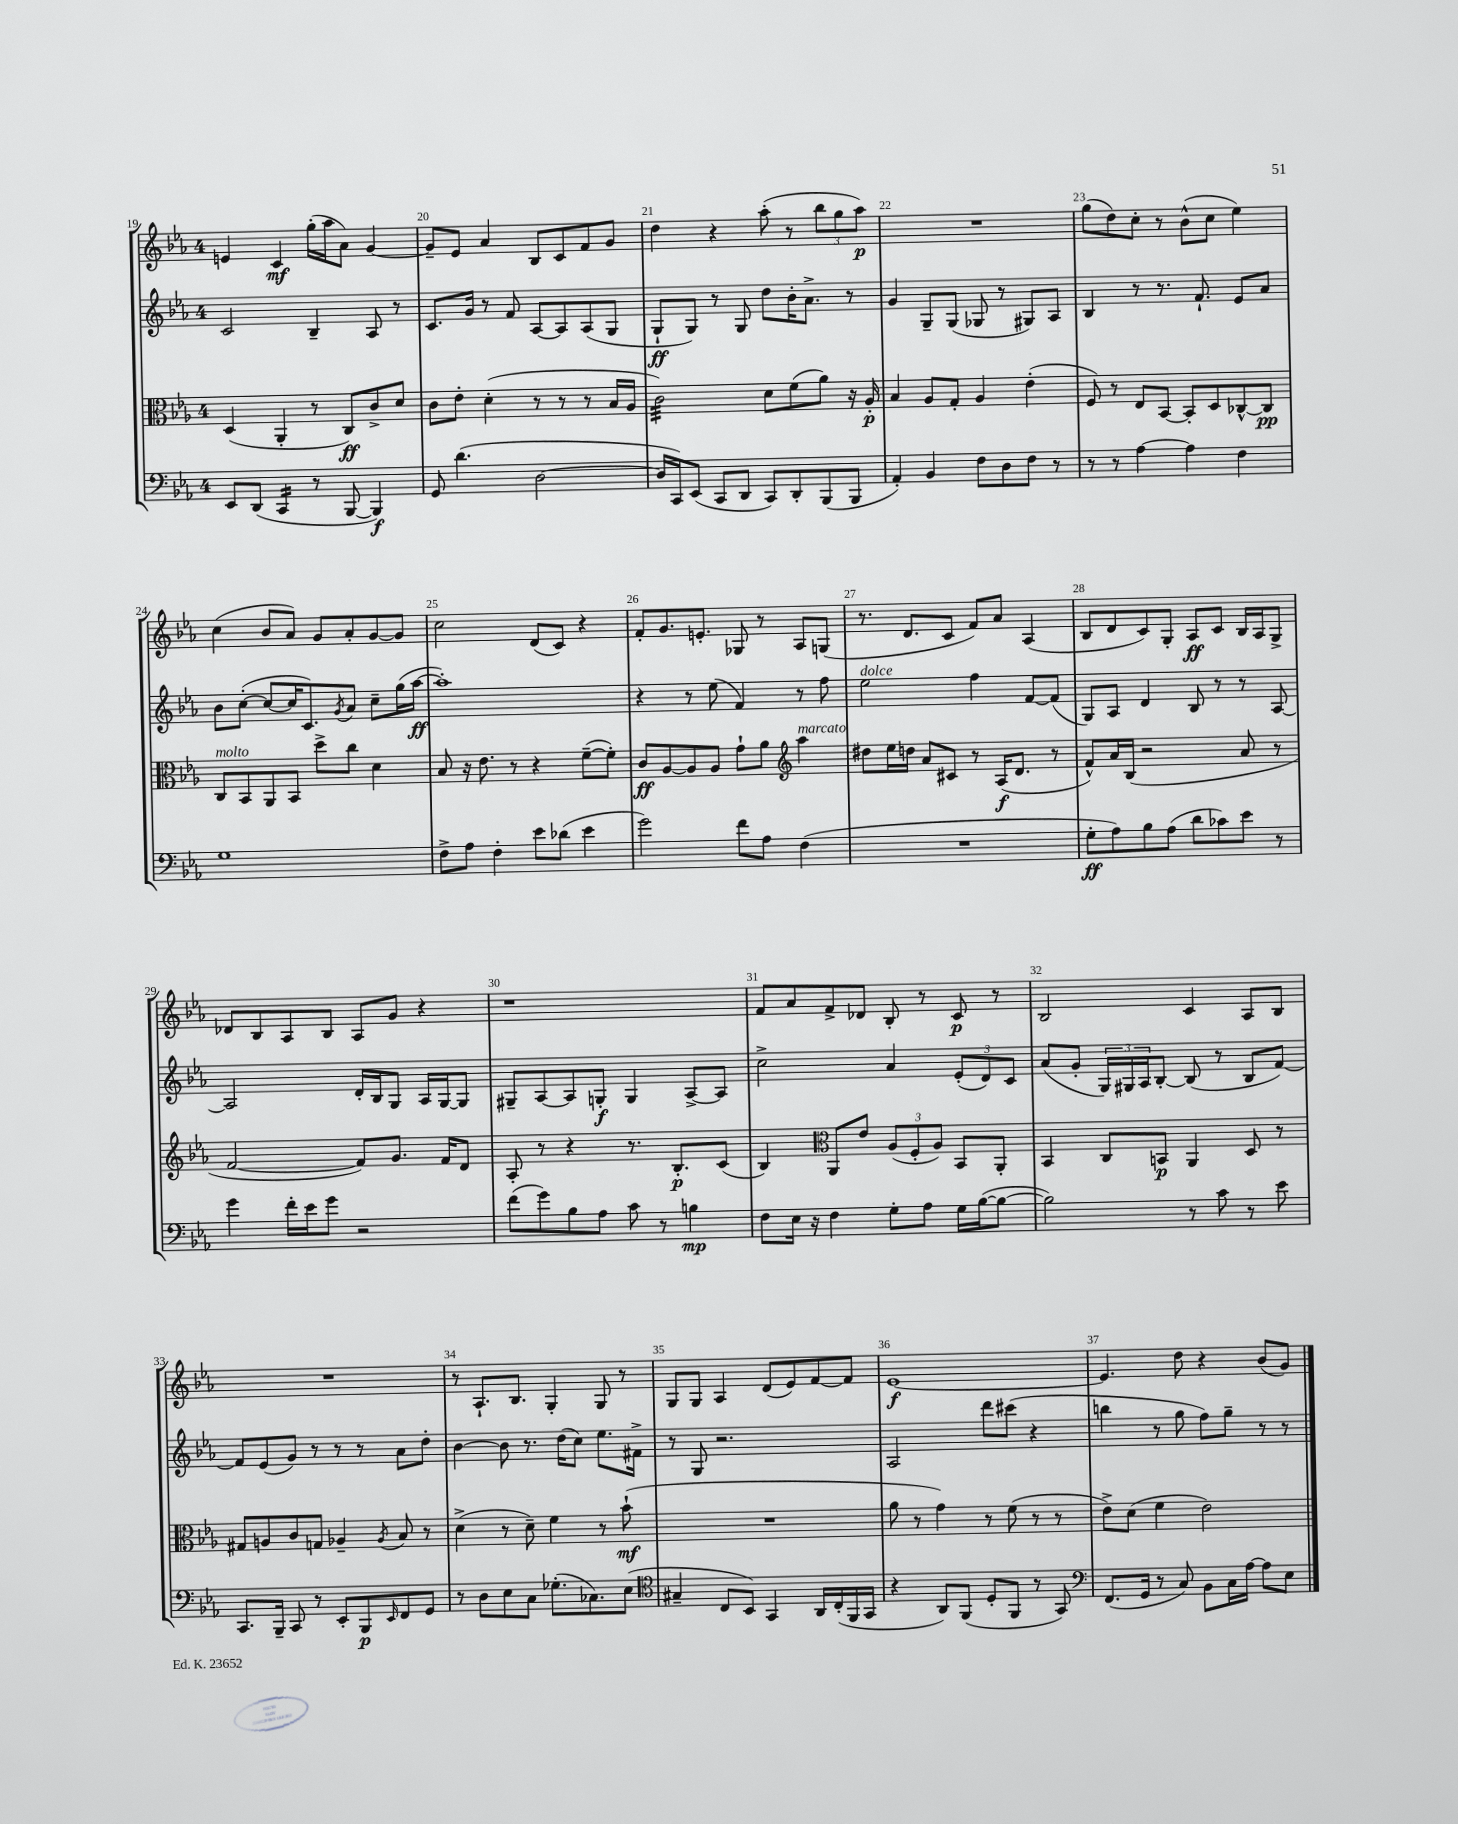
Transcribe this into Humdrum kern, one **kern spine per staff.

**kern	**kern	**kern	**kern
*staff4	*staff3	*staff2	*staff1
*clefF4	*clefC3	*clefG2	*clefG2
*k[b-e-a-]	*k[b-e-a-]	*k[b-e-a-]	*k[b-e-a-]
*M4/4	*M4/4	*M4/4	*M4/4
8EE-	(4D	2c	4e
(8DD	.	.	.
4CC	4AA-'	.	4c
8r	8r	4B-~	(16gg'
.	.	.	16aa-
[8BBB-	8C)	.	8a-)
4BBB-])	8c^	8A-	[4g
.	8d	8r	.
=	=	=	=
8GG	8c	8.c	8g~]
(4.d	8e-'	.	8e-
.	.	16g	.
.	(4d'	8r	4a-
.	.	8f	.
[2D	8r	[8A-	8B-
.	8r	8A-]	8c
.	8r	(8A-	8f
.	16B-	8G	8g
.	16A-	.	.
=	=	=	=
16D]	2c)	8G`	4dd
16CC)	.	.	.
(8EE-	.	8G)	.
8CC	.	8r	4r
8DD	.	8G	.
8CC)	8d	8dd	(8aa-'
8DD'	(8f	16b-'	8r
.	.	8.a-^	.
(8BBB-	8a-)	.	12bb-
.	.	.	12gg
8BBB-	16r	8r	.
.	.	.	12aa-)
.	16A-'	.	.
=	=	=	=
4AA-')	4B-	4g	1r
4BB-	8A-	8G~	.
.	8G'	(8G	.
8F	4A-	8G-	.
8D	.	8r	.
8F	(4e-'	8G#)	.
8r	.	8A-	.
=	=	=	=
8r	8F)	4B-	(8gg
8r	8r	.	8dd)
[4A-	8E-	8r	8cc'
.	[8BB-	8.r	8r
4A-]	8BB-']	.	(8b-^^
.	.	8.f`	.
.	8D	.	8cc
4F	[8C-^^	8e-	4ee-)
.	8C-]	8a-	.
=	=	=	=
1G	8C	8b-	(4cc
.	8BB-	([8cc'	.
.	8AA-	8cc_	8b-
.	8BB-	16cc]	8a-)
.	.	8.c)	.
.	8dd^	.	8g
.	.	8qg	.
.	8cc	8a-	8a-'
.	4d	8cc~	[8g
.	.	(16gg	8g]
.	.	[16aa-	.
=	=	=	=
8F^	8B-	1aa-'])	2cc
8A-	16r	.	.
.	8.e-	.	.
4F'	.	.	.
.	8r	.	.
8e-	4r	.	(8d
(8d-	.	.	8c)
4e-	([8f~	.	4r
.	8f'])	.	.
=	=	=	=
2g)	8c	4r	8f'
.	[8A-	.	8.g
.	8A-]	8r	.
.	.	.	8.e'
.	8A-	(8ee-	.
8f	8g`	4f)	8G-
8A-	8a-	.	8r
*	*clefG2	*	*
(4F	4aa-	8r	8A-
.	.	8ff	(8G
=	=	=	=
1r	8dd#	2ee-	8.r
.	16ee-	.	.
.	16dd	.	8.d
.	8a-	.	.
.	8c#	.	8c
.	8r	4ff	8f)
.	(16A-	.	8a-
.	8.d	.	.
.	.	[8f	(4A-
.	8r	(8f]	.
=	=	=	=
8G'	8f^^)	8G)	8B-
8A-)	16a-	8A-	8d
.	(16B-	.	.
8B-	2r	4d	8c)
(8A-	.	.	8G'
8d	.	8B-	8A-
8c-)	.	8r	8c
8e-	8a-	8r	16B-
.	.	.	16A-
8r	8r	[8A-	8G^
=	=	=	=
4g	[2f	2A-]	8d-
.	.	.	8B-
16f'	.	.	8A-
16e-	.	.	.
8g	.	.	8B-
2r	8f])	16d'	8A-
.	.	16B-	.
.	8.g	8G	8g
.	.	16A-	4r
.	16f	[16G	.
.	8d	8G]	.
=	=	=	=
(8f	8A-'	8G#~	1r
8g)	8r	[8A-	.
8B-	4r	8A-]	.
8A-	.	8G'	.
8c	8.r	4G	.
8r	.	.	.
.	8.B-'	.	.
4B	.	[8A-^	.
.	(8c	8A-]	.
=	=	=	=
8F	4B-)	2cc^	8f
16E-	.	.	8a-
16r	.	.	.
*	*clefC3	*	*
4F	8AA-	.	8f^
.	8e-	.	8d-
8G'	(12A-	4a-	8B-'
.	12F'	.	.
8A-	.	.	8r
.	12A-)	.	.
16G	8BB-	(12e-'	8c
([16B-	.	.	.
.	.	12d)	.
8B-_	8AA-'	.	8r
.	.	12c	.
=	=	=	=
2B-])	4BB-	(8a-	2B-
.	.	8g'	.
.	8C	24G)	.
.	.	24G#	.
.	.	24A-	.
.	8BB	[8B-'	.
8r	4AA-	(8B-]	4c
8c	.	8r	.
8r	8D	8B-	8A-
8e-	8r	[8f)	8B-
=	=	=	=
8.CC	8G#	8f]	1r
.	8A	(8e-	.
16BBB-~	.	.	.
8CC	8c	8g)	.
8r	8G	8r	.
8EE-'	4A-~	8r	.
8BBB-	.	8r	.
16qqEE-	8qA-	.	.
8FF	8B-	8a-	.
8GG	8r	8dd'	.
=	=	=	=
8r	(4d^	[4b-	8r
8D	.	.	8.A-`
8E-	8r	8b-]	.
.	.	.	8.B-
8C	8d~)	8.r	.
(8.G-'	4f	.	4G'
.	.	(16dd	.
.	.	8cc)	.
8.C-)	.	.	.
.	8r	8.ee-	8G
(8E-	(8b-`	.	8r
.	.	16f#^	.
=	=	=	=
*clefC4	*	*	*
4G#~	1r	8r	8G
.	.	8G	8G
8C	.	2.r	4A-
8BB-)	.	.	.
4GG	.	.	(8d
.	.	.	8e-)
16AA-	.	.	[8f
(16C'	.	.	.
16FF	.	.	8f]
16GG	.	.	.
=	=	=	=
4r	8a-	2A-	[1e-
.	8r	.	.
8AA-)	4g)	.	.
(8FF	.	.	.
8D'	8r	8ddd	.
8FF	(8f	(8ccc#	.
8r	8r	4r	.
8GG)	8r	.	.
=	=	=	=
*clefF4	*	*	*
(8.FF	8e-^)	4bb	4.e-]
.	(8d	.	.
16GG	.	.	.
8r	4f	8r	.
8C)	.	8gg	8dd
8BB-	2e-)	8ff)	4r
16C	.	8gg~	.
[16A-	.	.	.
8A-]	.	8r	(8b-
8E-	.	8r	8g)
==	==	==	==
*-	*-	*-	*-
